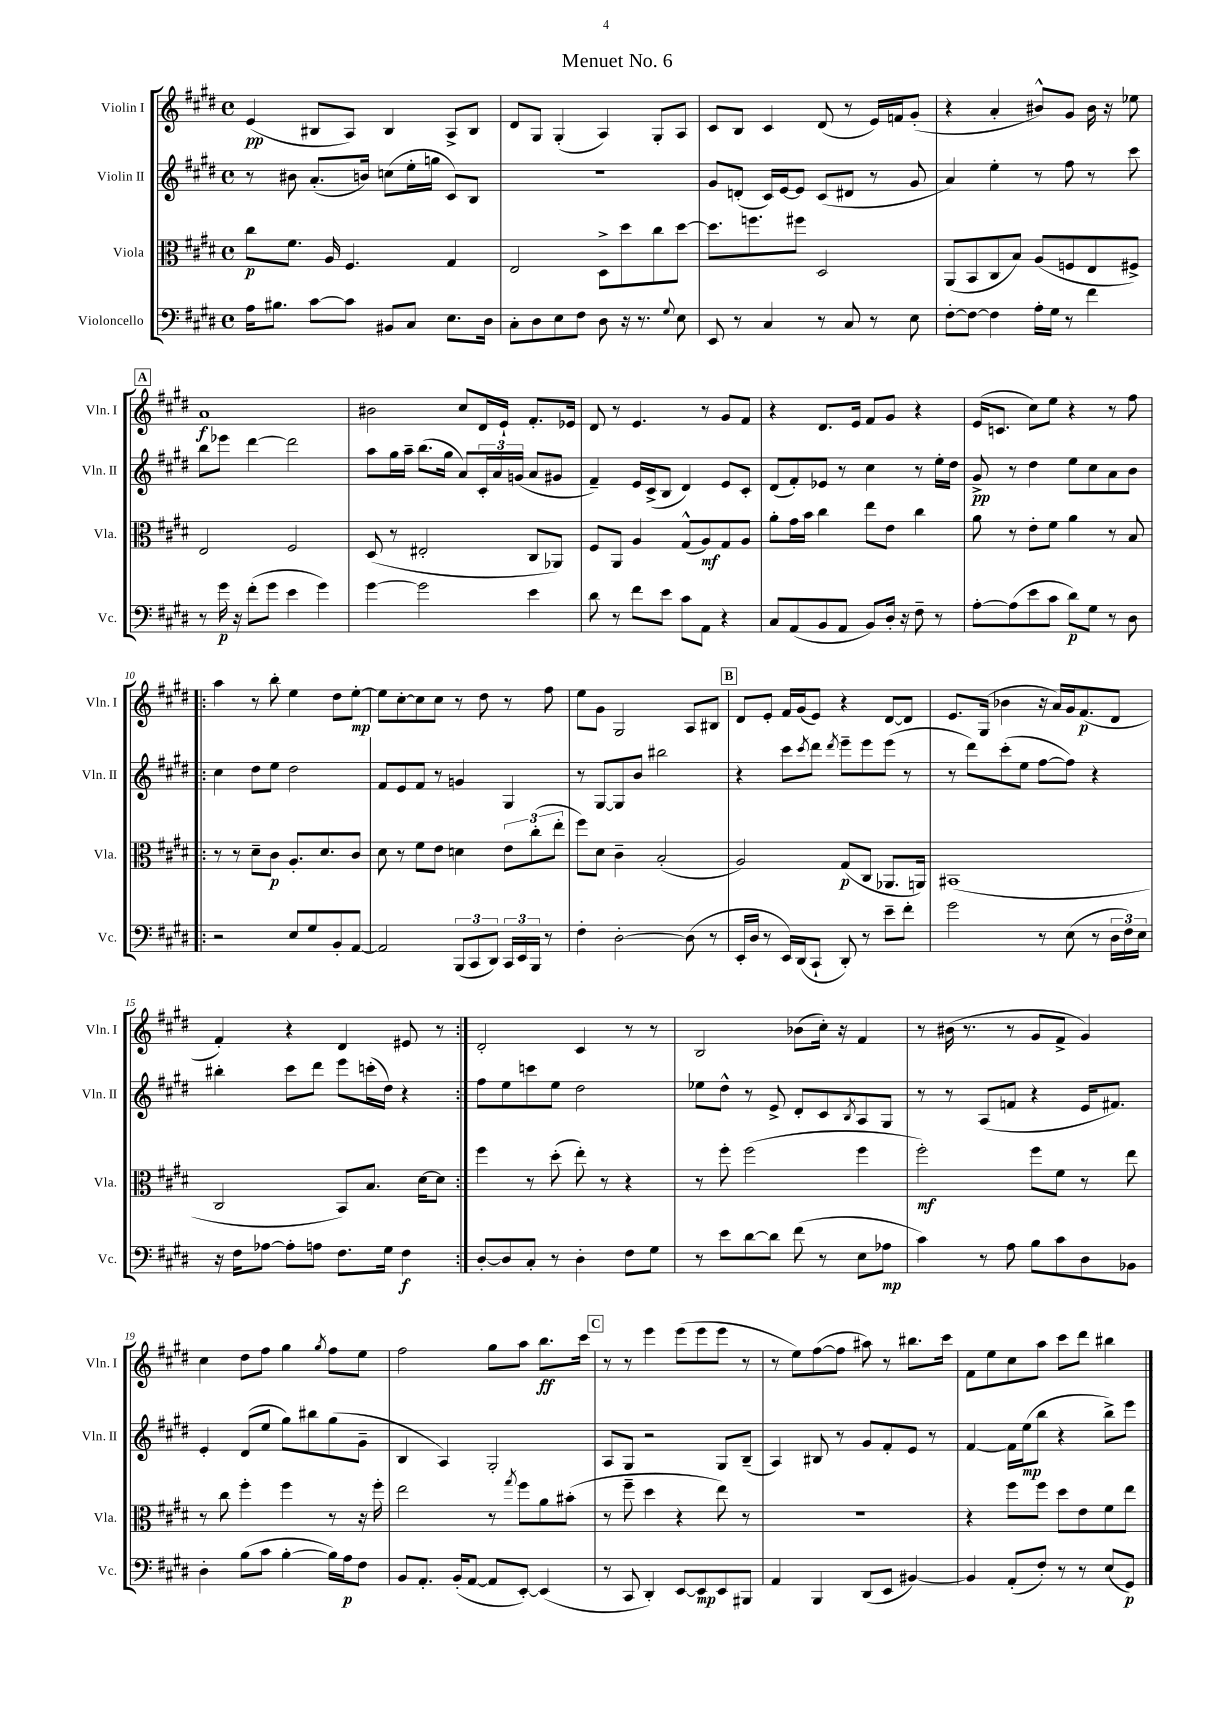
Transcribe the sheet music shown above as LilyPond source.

\header { title = "Menuet No. 6" }
<<
\new StaffGroup <<
\new Staff = "s0" \with { instrumentName = "Violin I" shortInstrumentName = "Vln. I" } {
    \clef treble \key e \major \defaultTimeSignature \time 4/4
    e'4\pp( bis8 a8) bis4 a8-> bis8 |
    dis'8 gis8 gis4-.( a4) gis8-. a8 |
    cis'8 b8 cis'4 dis'8( r8 e'16) f'16 gis'8-.( |
    r4 a'4-. bis'8-^) gis'8 bis'16 r16 ees''8 |
    \mark \markup { \box "A" } a'1\f |
    bis'2 cis''8 dis'16 e'16-! fis'8.-. ees'16 |
    dis'8 r8 e'4. r8 gis'8 fis'8 |
    r4 dis'8. e'16 fis'8 gis'8 r4 |
    e'16( c'8. cis''8) e''8 r4 r8 fis''8 |
    \repeat volta 2 { a''4 r8 b''8-. e''4 dis''8 e''8~-.\mp |
    e''8 cis''8~-. cis''8 cis''8 r8 dis''8 r8 fis''8 |
    e''8 gis'8 gis2 a8 bis8 |
    \mark \markup { \box "B" } dis'8 e'8-. fis'16 gis'16( e'8) r4 dis'8~ dis'8 |
    e'8. gis16( bes'4 r16 a'16) gis'16 fis'8.\p( dis'8 |
    fis'4-.) r4 dis'4 eis'8 r8 | }
    dis'2-. cis'4 r8 r8 |
    b2 bes'8( cis''16-.) r16 fis'4 |
    r8 bis'16( r8. r8 gis'8 fis'8-> gis'4) |
    cis''4 dis''8 fis''8 gis''4 \acciaccatura { gis''8 } fis''8 e''8 |
    fis''2 gis''8 a''8 b''8.\ff cis'''16 |
    \mark \markup { \box "C" } r8 r8 e'''4 e'''8( e'''8 e'''8 r8 |
    r8 e''8) fis''8~( fis''8 ais''8) r8 bis''8. cis'''16 |
    fis'8 e''8 cis''8 a''8 cis'''8 dis'''8 bis''4 \bar "|." |
}
\new Staff = "s1" \with { instrumentName = "Violin II" shortInstrumentName = "Vln. II" } {
    \clef treble \key e \major \defaultTimeSignature \time 4/4
    r8 bis'8 a'8.-.( b'16) c''8( e''16-. g''16 cis'8) b8 |
    R1 |
    gis'8 d'8-.( cis'16) e'16~ e'8 cis'8( dis'8 r8 gis'8 |
    a'4) e''4-. r8 fis''8 r8 cis'''8 |
    \mark \markup { \box "A" } b''8 ees'''8 dis'''4~ dis'''2 |
    a''8 gis''16 a''16-- b''8.( gis''16 a'8) \tuplet 3/2 { cis'16-. a'16 g'16( } a'8 gis'8 |
    fis'4--) e'16 cis'16->( b8 dis'4) e'8 cis'8-. |
    dis'8( fis'8-.) ees'8 r8 cis''4 r8 e''16-. dis''16 |
    gis'8->\pp r8 dis''4 e''8 cis''8 a'8 b'8 |
    \repeat volta 2 { cis''4 dis''8 e''8 dis''2 |
    fis'8 e'8 fis'8 r8 g'4 gis4 |
    r8 gis8~ gis8 b'8 bis''2 |
    \mark \markup { \box "B" } r4 cis'''8 \acciaccatura { cis'''8 } dis'''8 \acciaccatura { dis'''8 } e'''8-- e'''8 e'''8( r8 |
    r8 dis'''8) cis'''8-.( e''8 fis''8~ fis''8) r4 |
    bis''4-. cis'''8 dis'''8 e'''8 c'''16-.( dis''16) r4 | }
    fis''8 e''8 c'''8 e''8 dis''2 |
    ees''8 dis''8-^ r8 e'8-> dis'8-. cis'8 \acciaccatura { b8 } a8 gis8 |
    r8 r8 a8( f'8 r4 e'16 fis'8.) |
    e'4-. dis'8( e''8 gis''8) bis''8 gis''8( gis'8-- |
    b4 a4) gis2-. |
    \mark \markup { \box "C" } a8 gis8 r2 gis8 b8--( |
    a4) bis8 r8 gis'8 fis'8-. e'8 r8 |
    fis'4~ fis'16 e''16\mp( b''8 r4 b''8->) e'''8 \bar "|." |
}
\new Staff = "s2" \with { instrumentName = "Viola" shortInstrumentName = "Vla." } {
    \clef alto \key e \major \defaultTimeSignature \time 4/4
    cis''8\p fis'8. a16 fis4. gis4 |
    e2 dis8-> dis''8 cis''8 dis''8~ |
    dis''8. f''8. fis''8 dis2 |
    a,8( b,8 cis8 b8) a8( f8 e8 fis8->) |
    \mark \markup { \box "A" } e2 fis2 |
    dis8( r8 eis2-. cis8 aes,8) |
    fis8 a,8 a4 gis8-^( a8\mf) gis8 a8 |
    a'8-. gis'16 b'16 cis''4 e''8 e'8 cis''4 |
    a'8 r8 e'8-. fis'8 a'4 r8 b8 |
    \repeat volta 2 { r8 r8 dis'8-- cis'8\p a8.-. dis'8. cis'8 |
    dis'8 r8 fis'8 e'8 d'4 \tuplet 3/2 { e'8 cis''8-.( e''8-. } |
    fis''8) dis'8 cis'4-- b2-.( |
    \mark \markup { \box "B" } a2) gis8\p( cis8 aes,8. a,16) |
    bis,1( |
    cis2 b,8) b8. dis'16~ dis'8 | }
    fis''4 r8 dis''8-.( e''8-.) r8 r4 |
    r8 fis''8-. fis''2( fis''4 |
    fis''2-.\mf) fis''8 fis'8 r8 e''8 |
    r8 cis''8 fis''4-. fis''4 r8 r16 fis''16-. |
    e''2 r8 \acciaccatura { gis''8 } fis''8 a'8 bis'8-.( |
    \mark \markup { \box "C" } r8 fis''8-- dis''4 r4 e''8) r8 |
    r1 |
    r4 fis''8 fis''8 dis''8 e'8 fis'8 e''8 \bar "|." |
}
\new Staff = "s3" \with { instrumentName = "Violoncello" shortInstrumentName = "Vc." } {
    \clef bass \key e \major \defaultTimeSignature \time 4/4
    a16 bis8. cis'8~ cis'8 bis,8 cis8 e8. dis16 |
    cis8-. dis8 e8 fis8 dis8 r16 r8. \appoggiatura { gis8 } e8 |
    e,8 r8 cis4 r8 cis8 r8 e8 |
    fis8~-. fis8~ fis4 a16-. gis16 r8 fis'4 |
    \mark \markup { \box "A" } r8 gis'16\p r16 fis'8-.( gis'8 e'4 gis'4) |
    gis'4~ gis'2 e'4 |
    dis'8 r8 fis'8 e'8 cis'8 a,8 r4 |
    cis8 a,8( b,8 a,8 b,8) dis16-. r16 fis8-- r8 |
    a8~-. a8( e'8 cis'8 dis'8\p) gis8 r8 dis8 |
    \repeat volta 2 { r2 e8 gis8 b,8-. a,8~ |
    a,2 \tuplet 3/2 { b,,8( cis,8 dis,8) } \tuplet 3/2 { cis,16 e,16 b,,16 } r8 |
    fis4-. dis2~-. dis8( r8 |
    \mark \markup { \box "B" } e,16-. dis16 r8 e,16) dis,16( cis,8-! dis,8-.) r8 e'8-- fis'8-. |
    gis'2 r8 e8( r8 \tuplet 3/2 { dis16 fis16) e16 } |
    r16 fis16 aes8~ aes8-. a8 fis8. gis16 fis4\f | }
    dis8~-. dis8 cis8-. r8 dis4-. fis8 gis8 |
    r8 e'8 dis'8~ dis'8 fis'8( r8 e8 aes8\mp |
    cis'4) r8 a8 b8 cis'8 dis8 bes,8 |
    dis4-. b8( cis'8 b4~-. b16) a16\p fis8 |
    b,8 a,8.-. b,16-.( a,8~ a,8 e,8~-.) e,4( |
    \mark \markup { \box "C" } r8 cis,8 dis,4-.) e,8~ e,8\mp e,8 bis,,8 |
    a,4 b,,4 dis,8( e,8 bis,4~) |
    bis,4 a,8-.( fis8-.) r8 r8 e8( gis,8\p) \bar "|." |
}
>>
>>
